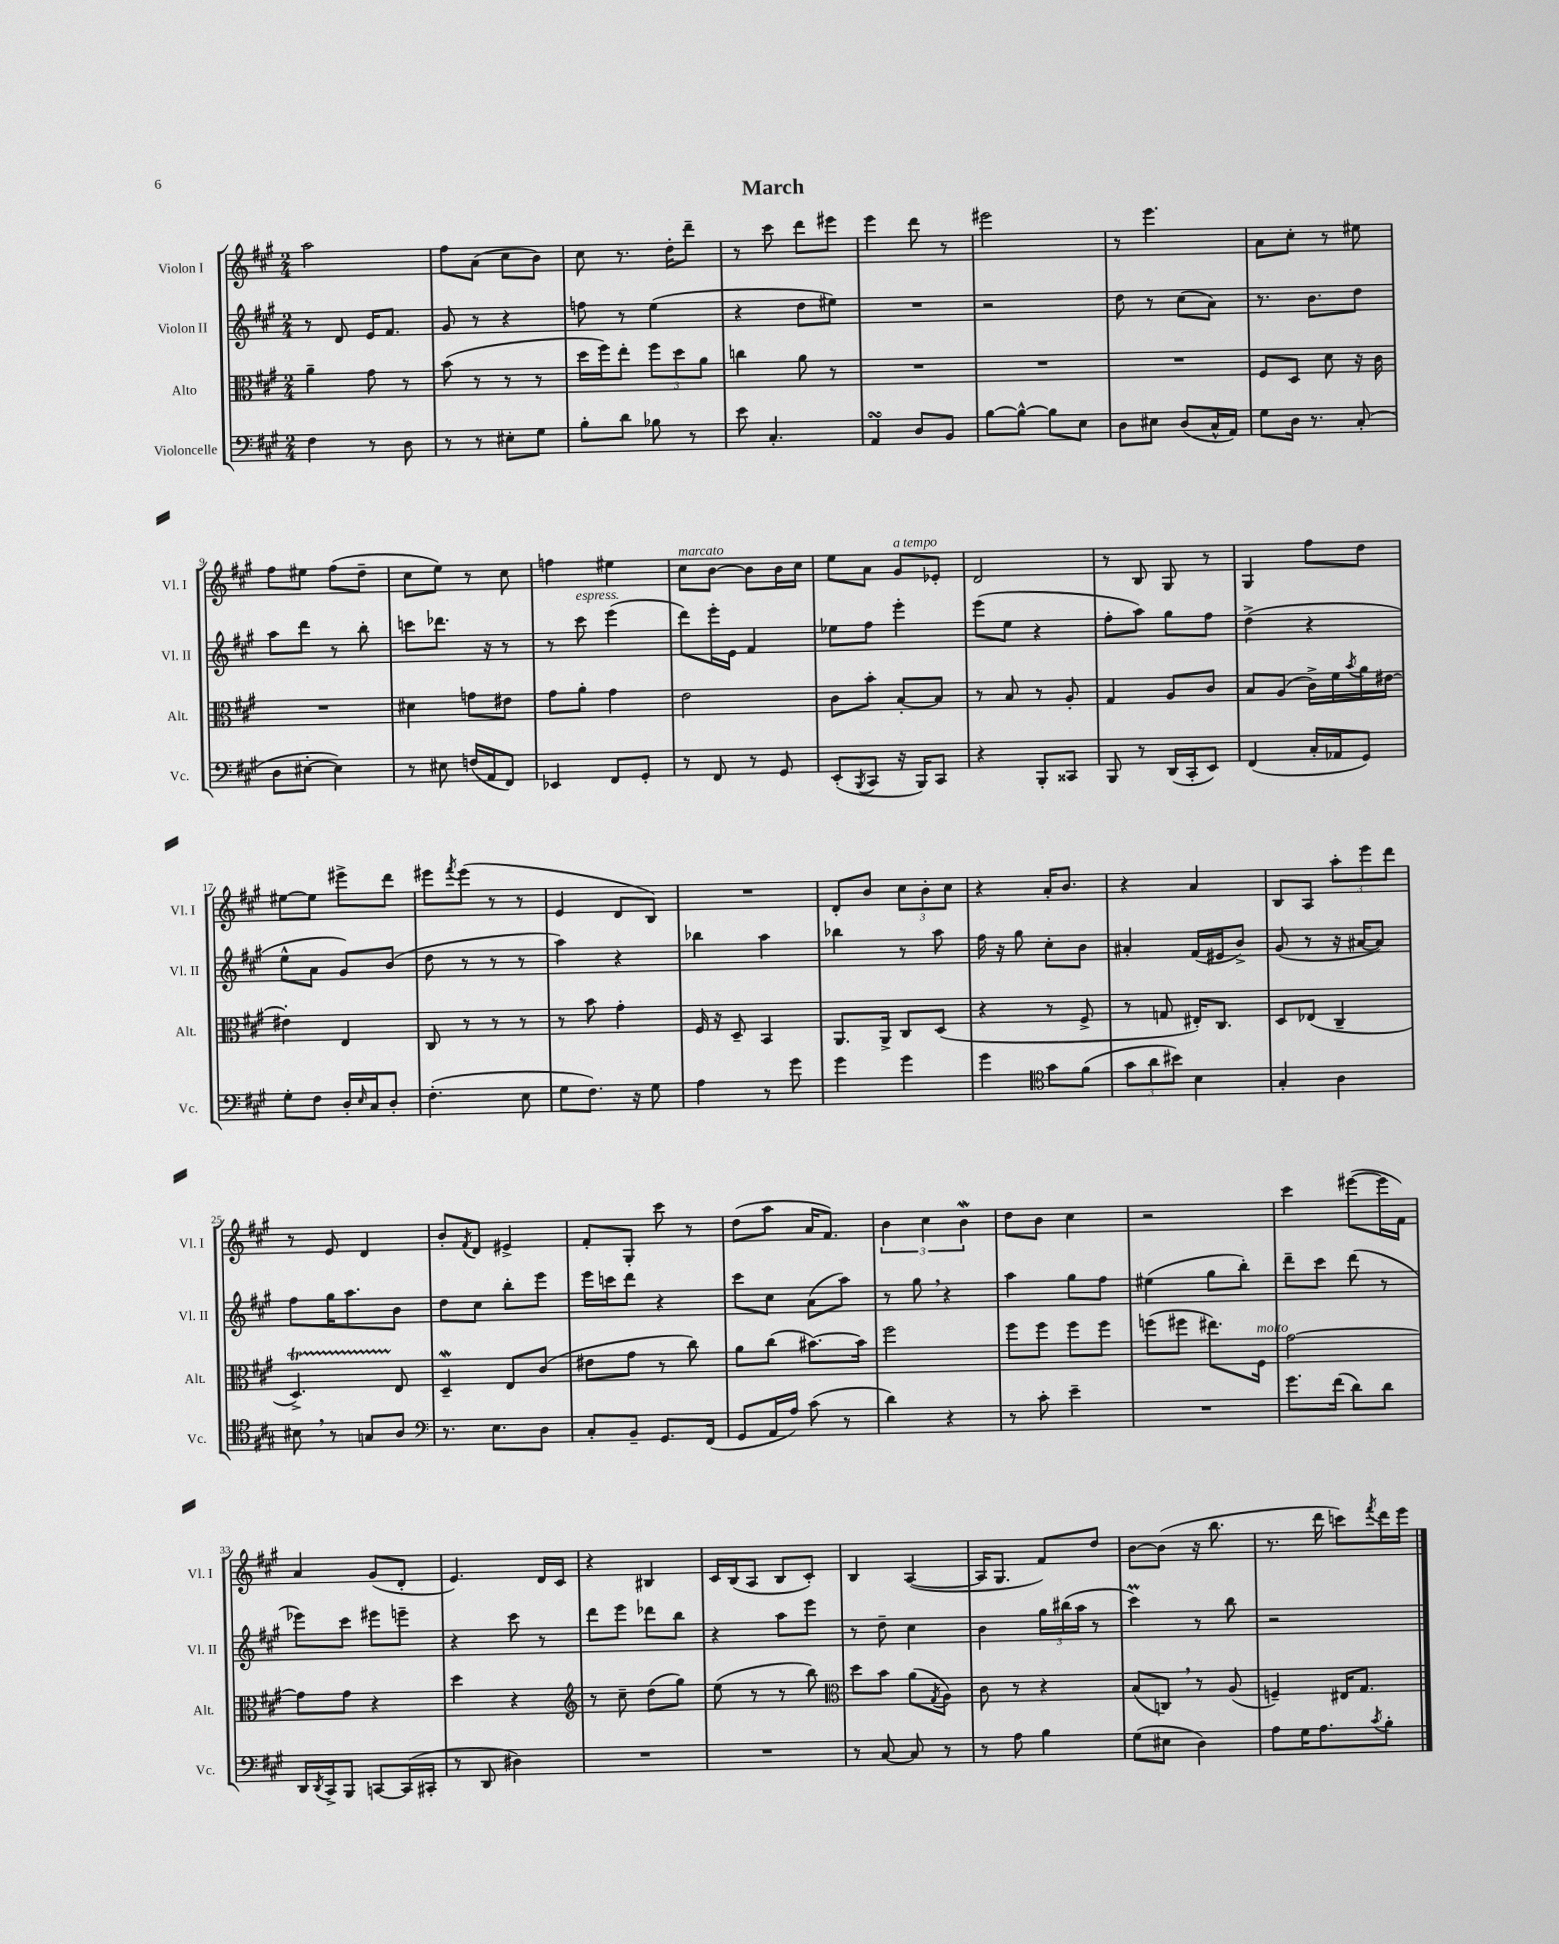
\header { title = "March" }
<<
\new StaffGroup <<
\new Staff = "s0" \with { instrumentName = "Violon I" shortInstrumentName = "Vl. I" } {
    \clef treble \key a \major \numericTimeSignature \time 2/4
    a''2 |
    fis''8 a'8( cis''8 b'8) |
    cis''8 r8. d''16-. d'''8-- |
    r8 cis'''8 d'''8 eis'''8 |
    e'''4 d'''8 r8 |
    eis'''2 |
    r8 e'''4. |
    a'8 cis''8-. r8 eis''8 |
    fis''8 eis''8 fis''8( d''8-- |
    cis''8 e''8) r8 cis''8 |
    f''4 eis''4 |
    cis''8^\markup { \italic "marcato" } b'8~ b'8 b'16 cis''16 |
    e''8 a'8 gis'8^\markup { \italic "a tempo" } ees'8-. |
    d'2 |
    r8 b8 gis8 r8 |
    gis4 fis''8 d''8 |
    eis''8~ eis''8 eis'''8-> d'''8 |
    eis'''8 \acciaccatura { fis'''8 } eis'''8( r8 r8 |
    e'4 d'8 b8) |
    R2 |
    d'8-. b'8 \tuplet 3/2 { cis''8 b'8-. cis''8 } |
    r4 a'16-. b'8. |
    r4 a'4 |
    b8 a8 \tuplet 3/2 { a''8-. e'''8 d'''8 } |
    r8 e'8 d'4 |
    b'8-. \acciaccatura { fis'8 } d'8 eis'4-> |
    fis'8-. gis8-. cis'''8 r8 |
    d''8( a''8 a'16 fis'8.) |
    \tuplet 3/2 { b'4 cis''4 b'4\mordent } |
    d''8 b'8 cis''4 |
    r2 |
    cis'''4 eis'''8~( eis'''16 fis'16) |
    a'4 gis'8( d'8-. |
    e'4.) d'16 cis'16 |
    r4 bis4 |
    cis'16 b16( a8 b8 cis'8-.) |
    b4 a4~( |
    a16 gis8. fis'8) d''8 |
    b'8~ b'8( r16 b''8. |
    r8. d'''16 c'''8) \acciaccatura { fis'''8 } d'''16 e'''16 \bar "|." |
}
\new Staff = "s1" \with { instrumentName = "Violon II" shortInstrumentName = "Vl. II" } {
    \clef treble \key a \major \numericTimeSignature \time 2/4
    r8 d'8 e'16 fis'8. |
    gis'8 r8 r4 |
    f''8 r8 e''4( |
    r4 d''8 eis''8) |
    R2 |
    r2 |
    d''8 r8 cis''8( a'8) |
    r8. b'8. d''8 |
    a''8 d'''8 r8 b''8-. |
    c'''8 des'''8. r16 r8 |
    r8 cis'''8^\markup { \italic "espress." } e'''4( |
    d'''8) e'''16-. e'16 fis'4 |
    ees''8 fis''8 e'''4-. |
    e'''8( e''8 r4 |
    fis''8-. a''8) gis''8 fis''8 |
    d''4->( r4 |
    e''8-^ a'8 gis'8) b'8( |
    d''8 r8 r8 r8 |
    a''4) r4 |
    bes''4 a''4 |
    bes''4 r8 a''8 |
    fis''16 r16 gis''8 cis''8-. b'8 |
    ais'4-. fis'16( eis'16 b'8->) |
    gis'8( r8 r16 ais'16~ ais'8) |
    fis''8 gis''16 a''8. b'8 |
    d''8 cis''8 b''8-. e'''8 |
    e'''16 c'''16 d'''8 r4 |
    cis'''8 cis''8 a'8( a''8) |
    r8 gis''8 \breathe r4 |
    a''4 gis''8 fis''8 |
    eis''4( gis''8 b''8-.) |
    d'''8-- cis'''8 d'''8( r8 |
    ees'''8) cis'''8 eis'''8 e'''8-- |
    r4 cis'''8 r8 |
    d'''8 e'''8 des'''8 b''8 |
    r4 a''8 e'''8 |
    r8 d''8-- cis''4 |
    b'4 \tuplet 3/2 { gis''16 bis''16( a''16 } r8 |
    cis'''4\prall) r8 b''8 |
    r2 \bar "|." |
}
\new Staff = "s2" \with { instrumentName = "Alto" shortInstrumentName = "Alt." } {
    \clef alto \key a \major \numericTimeSignature \time 2/4
    a'4-- gis'8 r8 |
    b'8( r8 r8 r8 |
    d''16 fis''16) e''8-. \tuplet 3/2 { fis''8 d''8 a'8 } |
    c''4 a'8 r8 |
    R2 |
    R2 |
    R2 |
    fis8 d8 d'8 r16 cis'16 |
    R2 |
    dis'4 g'8 eis'8 |
    gis'8 a'8-. gis'4 |
    e'2 |
    cis'8 b'8-. b8~-. b8 |
    r8 b8 r8 a8-. |
    gis4 a8 cis'8 |
    b8 a8( cis'16->) fis'16 \acciaccatura { b'8 } a'16 eis'16~ |
    eis'4-. e4 |
    cis8 r8 r8 r8 |
    r8 b'8 gis'4-. |
    fis16 r16 d8-- b,4 |
    a,8. a,16-> cis8 d8( |
    r4 r8 fis8-> |
    r8 g8 eis16-.) cis8. |
    d8 ees8( cis4-- |
    d4.->\startTrillSpan) e8\stopTrillSpan |
    d4--\mordent e8 cis'8( |
    eis'8 gis'8 r8 cis''8) |
    a'8 cis''8( bis'8.~) bis'16 |
    fis''2 |
    fis''8 fis''8 fis''8 fis''8 |
    f''8( fis''8 eis''8.) fis16^\markup { \italic "molto" } |
    gis'2~ |
    gis'8 gis'8 r4 |
    d''4 r4 |
    \clef treble r8 cis''8-- d''8( gis''8) |
    e''8( r8 r8 b''8) |
    \clef alto d''8 b'8 a'8( \acciaccatura { gis8 } a8) |
    cis'8 r8 r4 |
    b8( c8) \breathe r8 a8( |
    f4--) eis16 gis8. \bar "|." |
}
\new Staff = "s3" \with { instrumentName = "Violoncelle" shortInstrumentName = "Vc." } {
    \clef bass \key a \major \numericTimeSignature \time 2/4
    fis4 r8 d8 |
    r8 r8 eis8-. gis8 |
    b8-. d'8 bes8 r8 |
    e'8 cis4.-. |
    a,4\turn d8 b,8 |
    b8~ b8~-^ b8 e8 |
    d8 eis8 d8( cis16-^ a,16) |
    gis8 d16 r8. cis8-.( |
    d8 eis8~-. eis4) |
    r8 eis8 f16( a,16 fis,8) |
    ees,4 fis,8 gis,8-. |
    r8 fis,8 r8 gis,8 |
    e,8-.( \acciaccatura { b,,8 } cis,8 r16 b,,16) cis,8 |
    r4 b,,8-. cisis,8 |
    b,,8 r8 d,16( cis,16-. e,8) |
    fis,4( cis16-. aes,16 gis,8) |
    gis8-. fis8 d16-. \grace { e16 } cis16 d8-. |
    fis4.-.( e8 |
    gis8 fis8.) r16 gis8 |
    a4 r8 gis'8 |
    gis'4 gis'4 |
    gis'4 \clef tenor gis'8 fis'8( |
    \tuplet 3/2 { gis'8 a'8 bis'8) } b4 |
    gis4-. a4 |
    bis8 \breathe r8 g8 a8 |
    \clef bass r8. e8. d8 |
    cis8-. b,8-- gis,8. fis,16( |
    gis,8 a,16 a16) cis'8( r8 |
    d'4) r4 |
    r8 cis'8-. e'4-- |
    R2 |
    gis'8. fis'16( d'8) d'8 |
    d,16 \acciaccatura { d,8 } cis,16-> b,,8 c,8~ c,16( cis,16-. |
    r8 d,8 dis4) |
    R2 |
    R2 |
    r8 cis8~ cis8 r8 |
    r8 a8 b4 |
    gis8( eis8 d4) |
    a8 gis16 a8. \acciaccatura { cis'8 } b8-. \bar "|." |
}
>>
>>
